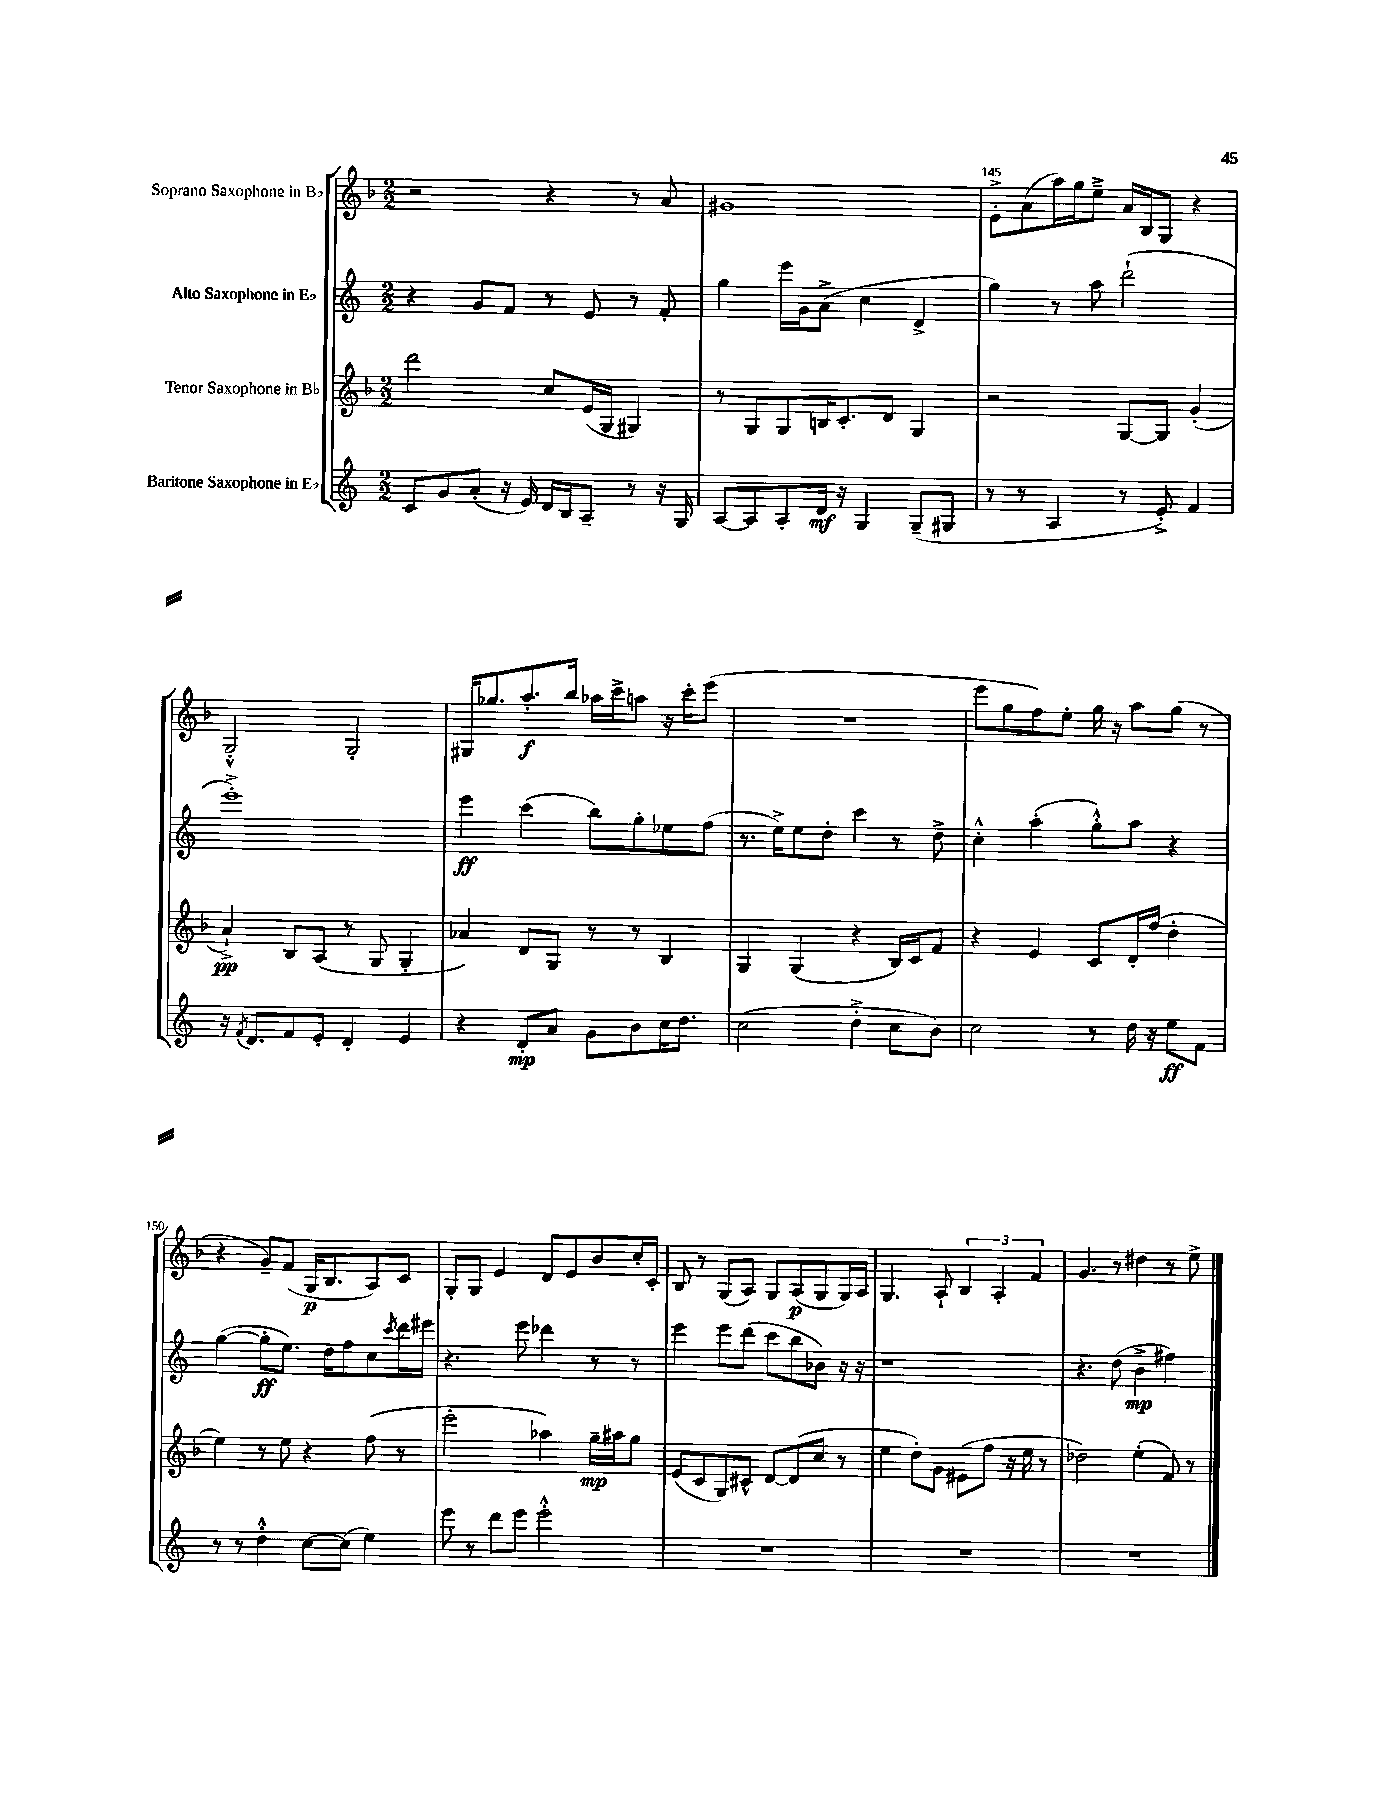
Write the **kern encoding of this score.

**kern	**kern	**kern	**kern
*staff4	*staff3	*staff2	*staff1
*clefG2	*clefG2	*clefG2	*clefG2
*k[]	*k[b-]	*k[]	*k[b-]
*M2/2	*M2/2	*M2/2	*M2/2
8c/L	2ddd\	4r	2r
8g/	.	.	.
(8a'/J	.	8g/L	.
16r	.	8f/J	.
16e/)	.	.	.
16d/LL	8cc/L	8r	4r
16B/J	.	.	.
8A~/J	(16e/L	8e/	.
.	16G/JJ	.	.
8r	4G#/)	8r	8r
16r	.	8f'/	8a/
16G/	.	.	.
=	=	=	=
[8A/L	8r	4gg\	1g#
8A/]	8G/L	.	.
8A'/	8G/	16eee\LL	.
.	.	16g\J	.
16d/Jk	16B/K	(8a^\J	.
16r	8.c'/	.	.
4G/	.	4cc\	.
.	8d/J	.	.
(8G~/L	4G/	4d^/	.
8G#/J	.	.	.
=	=	=	=
8r	2r	4gg\)	8e'^\L
8r	.	.	(8a\
4A/	.	8r	16aa\L)
.	.	.	16gg\J
.	.	8aa\	8ee~^\J
8r	[8G/L	(2ddd`\	16a/LL
.	.	.	16B-/J
8e'^/)	8G/]J	.	8G/J
4f/	(4g'/	.	4r
=	=	=	=
16r	4a`^/)	1eee'^)	2G'^^/
8qf/	.	.	.
8.d/L	.	.	.
8f/	8B-/L	.	.
8e'/J	(8A/J	.	.
4d'/	8r	.	2G'/
.	8G/	.	.
4e/	4G'/	.	.
=	=	=	=
4r	4a-/)	4eee\	16G#/LK
.	.	.	8.gg-/
8d'/L	8d/L	(4ccc\	8.aa'/
8a/J	8G/J	.	.
.	.	.	16bb-/Jk
8g\L	8r	8bb\L)	16aa-\LL
.	.	.	16ccc^\J
8b\	8r	8gg'\	8aa\J
16cc\K	4B-/	8ee-\	16r
8.dd\J	.	.	16ccc'\LK
.	.	(8ff\J	(8eee\J
=	=	=	=
(2cc\	4G/	8.r	1r
.	.	16ee^\LK)	.
.	(4G/	8ee\	.
.	.	8dd'\J	.
4dd'^\	4r	4ccc\	.
8cc\L	16B-/LL)	8r	.
.	16c/J	.	.
8b\J)	8f/J	8dd^\	.
=	=	=	=
2cc\	4r	4cc'^^\	8eee\L
.	.	.	8gg\
.	4e/	(4aa'\	8ff\)
.	.	.	8ee'\J
8r	8c/L	8gg'^^\L)	16gg\
.	.	.	16r
16dd\	16d'/L	8aa\J	8aa\L
16r	(16ff/JJ	.	.
8ee\L	4dd'\	4r	(8gg\J
8f\J	.	.	8r
=	=	=	=
8r	4ee\)	([4gg\	4r
8r	.	.	.
4dd'^^\	8r	8gg'\]L	8g~/L)
.	8ee\	8.ee\J)	(8f/J
[8cc\L	4r	.	16G/LK
.	.	16dd\LK	8.B-/
(8cc\]J	.	8ff\	.
4ee\)	(8ff\	8cc\	8A/)
.	.	8qccc/	.
.	8r	16ddd\L	8c/J
.	.	16eee#\JJ	.
=	=	=	=
8eee\	2eee'\	4.r	8G'/L
8r	.	.	8G/J
8ddd\L	.	.	4e/
8eee\J	.	8eee\	.
2eee'^^\	4aa-\)	4ddd-\	8d/L
.	.	.	8e/
.	16gg~\LL	8r	8b-/
.	16aa#\J	.	.
.	8gg\J	8r	16cc'/L
.	.	.	16c'/JJ
=	=	=	=
1r	(8e/L	4eee\	8B-/
.	8c/	.	8r
.	8G/)	8eee\L	(8G/L
.	8c#^^/J	(8ddd\J	8A/J)
.	[8d/L	8ccc\L	8G/L
.	(8d/]	8bb\	(8A/
.	8cc/J	8b-\J)	8G/
.	8r	16r	16G/L)
.	.	16r	16A/JJ
=	=	=	=
1r	4ee\	1r	4.G/
.	8dd'\L)	.	.
.	8g\J	.	8A`/
.	(8e#\L	.	6B-/
.	8ff\J	.	.
.	.	.	6A'/
.	16r	.	.
.	16ee\	.	.
.	.	.	6f/
.	8r	.	.
=	=	=	=
1r	2dd-\)	4.r	4.g/
.	.	(8dd\	8r
.	(4ee'\	4b^\	4dd#\
.	8f/)	4ff#\)	8r
.	8r	.	8ee^\
==	==	==	==
*-	*-	*-	*-
